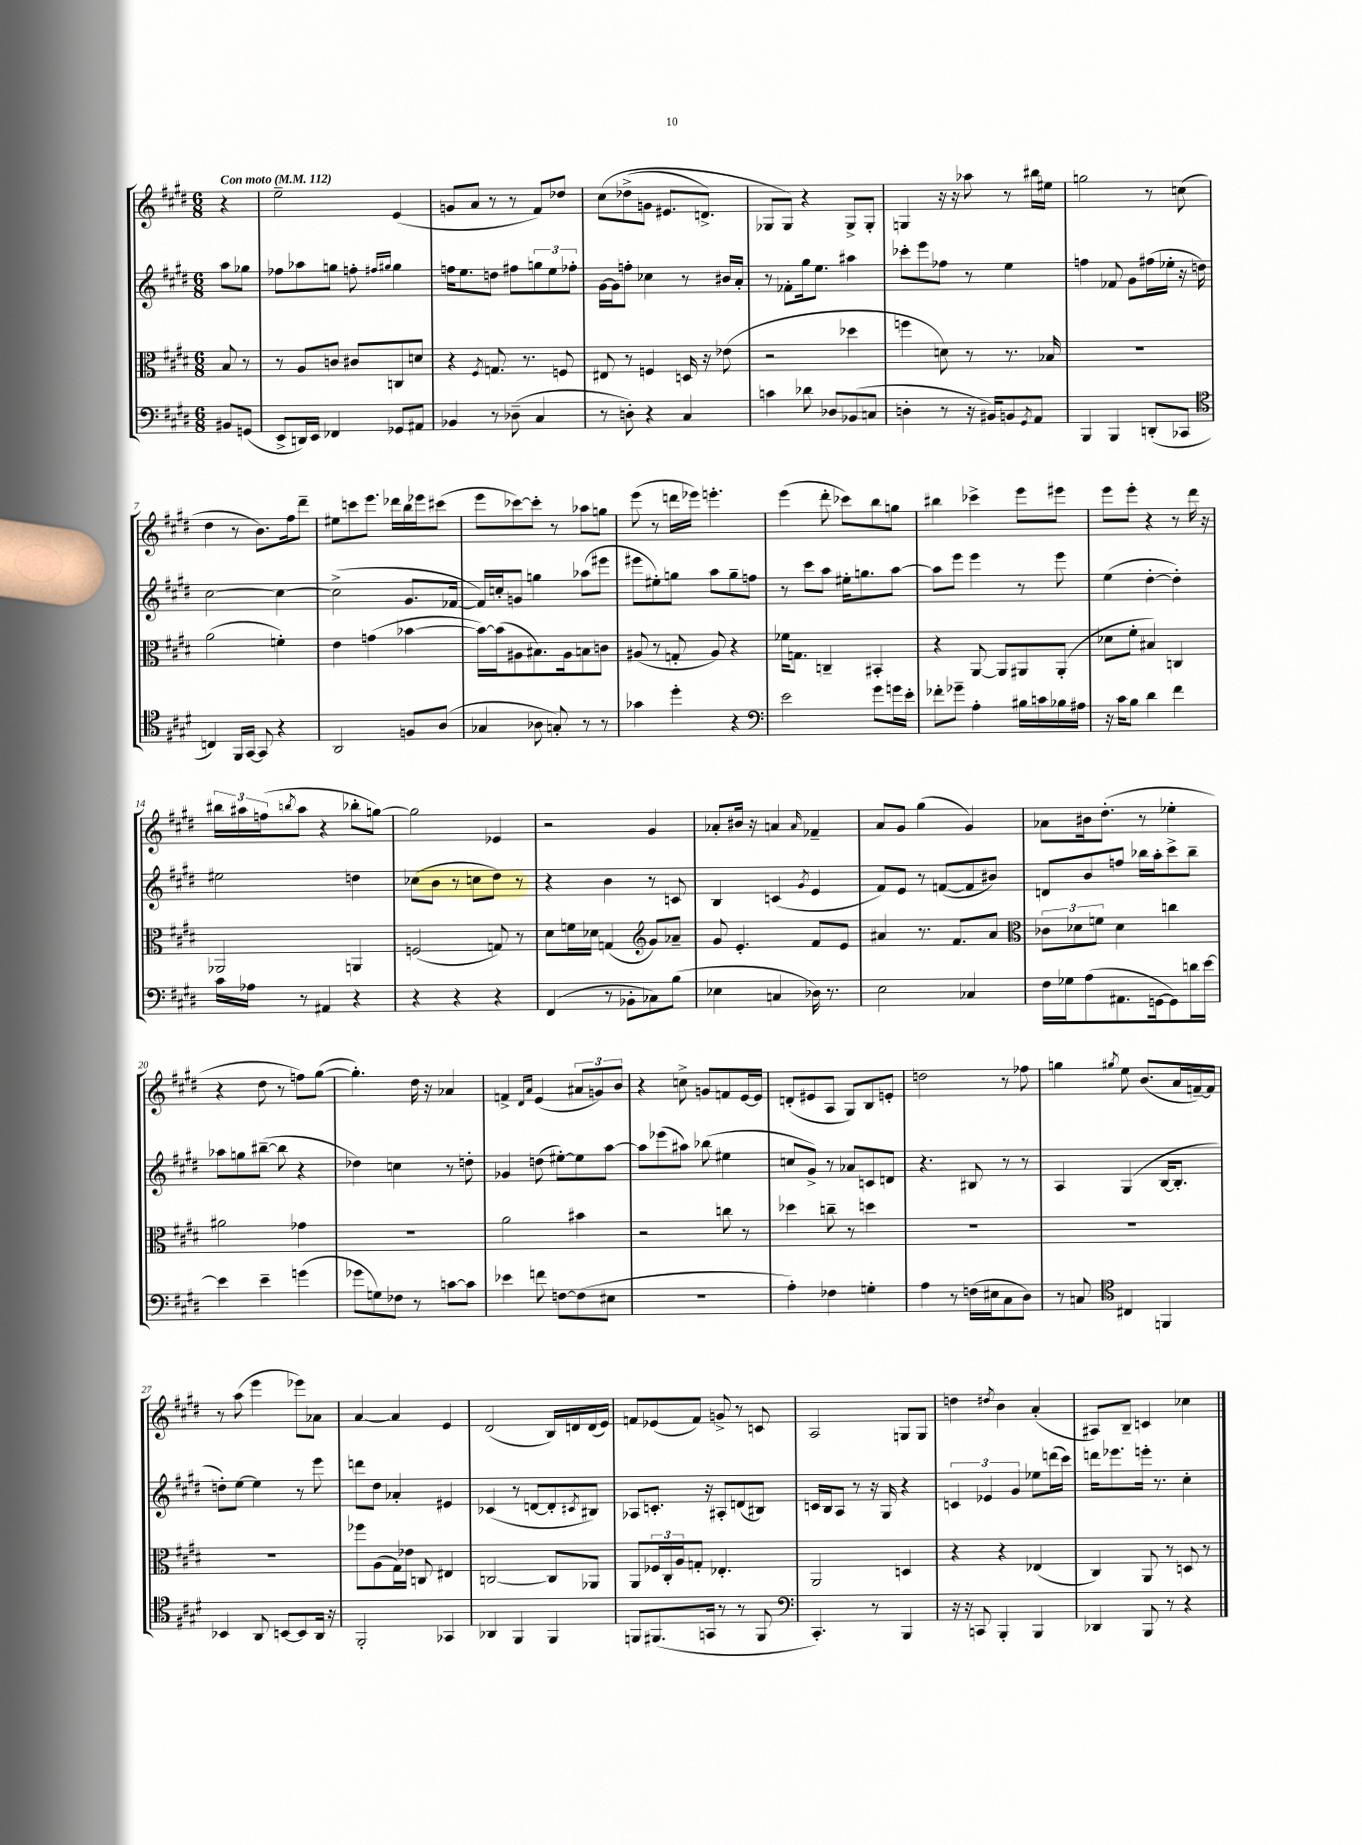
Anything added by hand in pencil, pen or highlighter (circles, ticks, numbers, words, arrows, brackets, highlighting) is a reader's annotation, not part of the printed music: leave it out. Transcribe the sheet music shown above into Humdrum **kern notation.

**kern	**kern	**kern	**kern
*part4	*part3	*part2	*part1
*staff4	*staff3	*staff2	*staff1
*clefF4	*clefC3	*clefG2	*clefG2
*k[f#c#g#d#]	*k[f#c#g#d#]	*k[f#c#g#d#]	*k[f#c#g#d#]
*M6/8	*M6/8	*M6/8	*M6/8
*MM112	*MM112	*MM112	*MM112
=	=	=	=
!	!	!	!LO:TX:a:B:t=Con moto
8BB#X/L	8B/	8aa\L	4r
(8GGn/J	8r	8gg-X\J	.
=1	=1	=1	=1
8EE^/L	8r	8ff-X\L	2ee~\
16DDn/L)	8A/L	8aa-X\	.
16EE/JJ	.	.	.
4FF-X/	8cn/J	8ggn\J	.
.	8c#X/L	8ffn'\	.
.	.	16qqff#X/LL	.
.	.	16qqgg#X/JJ	.
8GG-X/L	8Cn/	4gg#\	(4e/
8AA#X/J	8dn/J	.	.
=2	=2	=2	=2
4BB-X/	4r	16ffn\KL	8gn/L
.	.	8.ee\	.
.	.	.	8a/J
.	8qF#/	.	.
8r	8.Gn/	8ddn\J	8r
(8D-X~\	.	8ff#X\L	8r
.	8.r	.	.
4C#/	.	12ggn\	8f#/L)
.	.	12ee\	.
.	8Fn/	.	8dd-X/J
.	.	12ff-X'\J	.
=3	=3	=3	=3
8r	8E#X/	[16g#\LL	(8cc#\L
.	.	16g#\J]	.
8Dn'\)	8r	8ffn'\J	(8dd-X^\
4r	4Fn/	4cc-X\	8gn\J
.	.	.	8.e#X/L
4C#/	16Dn/	8r	.
.	16r	.	8.dn^/J)
.	(8e-X\	16b#X/LL	.
.	.	16a'/JJ	.
=4	=4	=4	=4
4cn\	2r	8r	8G-X/L
.	.	8f-X'\L	8G-/J)
8d-X\	.	16gg#\k	4r
.	.	8.ee\J	.
8D-X/L	.	.	.
(8BB-X/	4dd-X\	4aa#X\	8G-^/L
8Cn/J	.	.	8G-'/J
=5	=5	=5	=5
4Dn'\	4ffn\	8ccc-X'\L	4Gn/
.	.	8eee\	.
8r	8dn\)	8ff-X\J	16r
.	.	.	16r
16r	8r	8r	8aa-X\
16BB#X/KL)	.	.	.
8BBn/	8.r	4ee\	8r
8qGG#/	.	.	.
8AA/J	.	.	16bb#X\LL
.	16B-X/	.	16ee#X\JJ
=6	=6	=6	=6
4BBB/	2.r	4ffn\	2ggn\
4BBB/	.	8f-X/	.
.	.	8g#\L	.
(8DDn'/L	.	(16ff#X\L	8r
.	.	16ee-X'\JJ	.
8CC-X/J	.	16r	(8ccn\
.	.	16ddn\)	.
!!LO:LB:g=z
=7	=7	=7	=7
*clefC4	*	*	*
4Cn/)	(2a\	[2cc#\	4dd#\
16FF#/LL	.	.	8r
[16GG#/JJ	.	.	.
8GG#/]	.	.	8.b\L)
4r	4fn'\)	4cc#\_	.
.	.	.	16ff#\k
.	.	.	8ddd#~\J
=8	=8	=8	=8
2AA/	4e\	(2cc#^\]	8ee#X\L
.	.	.	8cccn\
.	(4gn\	.	8.eee\J
.	.	.	16ddd-X\LL
8Fn/L	[4b-X\	8.g#/L	16bb\
.	.	.	16eee-X\J
(8A/J	.	.	(8ccc#X\J
.	.	[16f-X/Jk	.
=9	=9	=9	=9
4G-X/	16b-\LL_)	16f-/LL])	8eee\L
.	(16b-\J]	16ccn'/J	.
.	8A#X\	8gn/J	[8ccc-X\)
8A-X\	8.B#X\)	4ggn\	8ccc-'\J]
8Gn'/)	.	.	8r
.	16A#\k	.	.
8r	8Bn\	(8aa-X\L	8aa-X\L
8r	8cn\J	8eee#X\J	8ggn\J
=10	=10	=10	=10
4g-X\	(8A#X/	8eee#X\L	(8eee\
.	8r	8ee#X'\)	8r
4dd#'\	8Gn'/	8ggn\J	16dddn\LL
.	.	.	16eee-X\JJ)
.	8A#/)	8aa\L	4.eeen'\
4r	4r	8gg~\	.
.	.	8ffn\J	.
=11	=11	=11	=11
*clefF4	*	*	*
2e\	16f-X\KL	8r	(4eee\
.	8.Gn\J	.	.
.	.	8ccc#\L	.
.	4Cn~/	8aa\J	8ddd#'\
.	.	16ee#X'\KL	8ccc-X\L)
.	.	8.ggn\	.
8g#\L	4BB#X'/	.	8bb\
16gn\L	.	[8aa\J	8ggn\J
16e'\JJ	.	.	.
=12	=12	=12	=12
8f-X'\L	4r	8aa\L]	4bb#X\
8g-X~\J	.	8eee\J	.
4A'\	[8AA/	4eee\	4ccc-X^\
.	8AA/L]	.	.
16B#X\LL	8AA#X/	8r	8eee\L
16cn\	.	.	.
16B-X\	(8AA#'/J	8eee\	8eee#X\J
16A#X\JJ	.	.	.
=13	=13	=13	=13
16r	8d-X\L	(4ee\	8eee\L
16c#\KL	.	.	.
8B\J	8f#'\J	.	8eee'\J
4d#\	4B#X/)	[4dd#'\	4r
4f#\	4Cn/	4dd#'\])	8r
.	.	.	16ddd#\
.	.	.	16r
!!LO:LB:g=z
=14	=14	=14	=14
16c#\LL	2AA-X/	2ee#X\	24bb#X\LL
.	.	.	24aa#X\
16A-X\JJ	.	.	.
.	.	.	(24ffn\J
.	.	.	8qbbn/
8r	.	.	8aa#\J
4AA#X/	.	.	4r
4r	4AAn/	4ddn\	8bb-X'\L
.	.	.	[8ggn\J)
=15	=15	=15	=15
4r	(2Fn/	(8cc-X\L	2gg\]
.	.	8b\J	.
4r	.	8r	.
.	.	8ccn\L	.
4r	8Gn/)	8dd#\J)	4e-X/
.	8r	8r	.
=16	=16	=16	=16
(4FF#/	8d#\L	4r	2r
.	16fn\L	.	.
.	16d-X\JJ	.	.
8r	(4Gn/	4b\	.
8BB-X'\L	.	.	.
*	*clefG2	*	*
8C-X\)	8g#/L)	8r	4g#/
(8B\J	8a-X~/J	8cn/	.
=17	=17	=17	=17
4E-X\	8g#/	4B/	8a-X'/L
.	4.e'/	.	16b#X/Jk
.	.	.	16r
4Cn/	.	(4cn/	4an/
.	.	8qg#/	16qqa/
16D-X\)	8f#/L	4e/	4f-X~/
8.r	.	.	.
.	8e/J	.	.
=18	=18	=18	=18
2E\	4a#X/	8f#/L)	8a/L
.	.	8e/J	8g#/J
.	8.r	8r	(4gg#\
.	.	([8fn/L	.
.	8.f#/L	.	.
4C-X/	.	8f/]	4g#/)
.	8a#/J	8b#X/J)	.
=19	=19	=19	=19
*	*clefC3	*	*
16F#\LL	12c-X\L	8dn/L	8a-X\L
16G-X\J	.	.	.
.	12d-X\	.	.
(8A\	.	8b/	16b#X\k
.	12fn\J	.	.
.	.	.	(8.dd#'\J
8.AA#X\	4d-\	8ffn/J	.
.	.	16bb-X\LL	8r
[16GGn\k	.	16aa'\J	.
8GG\])	4ccn\	8ccc#^\	4ee-X'\
16dn\L	.	8bb-~\J	.
[16e\JJ	.	.	.
!!LO:LB:g=z
=20	=20	=20	=20
4e\]	2a#X\	8aa-X\L	4r
.	.	8ggn\	.
4e~\	.	([8bb#X~\J	8dd#\
.	.	8bb#\]	8r
(4gn\	4g-X\	4r	8ffn\L)
.	.	.	([8gg#\J
=21	=21	=21	=21
8g-X\L	2.r	4dd-X\)	4.gg#'\])
8Gn\)	.	.	.
8F-X\J	.	4ccn\	.
8r	.	.	16dd#\
.	.	.	16r
[8cn\L	.	8r	4a-X/
8c\J]	.	8ddn'\	.
=22	=22	=22	=22
4e-X\	2a\	4g-X/	4fn^/
.	.	.	16qqd#/LL
.	.	.	16qqa/JJ
8fn\	.	(8ddn\	(4e/
[8Fn\L	.	[8ee#X'\L)	.
(8F\]	4b#X\	8ee#\]	12a#X/L
.	.	.	12gn/)
8E#X\J	.	[8aa\J	.
.	.	.	12b/J
=23	=23	=23	=23
2.r	2r	8aa\L]	4r
.	.	(8eee-X\	.
.	.	8aa#X\J)	8ccn^\
.	.	(8bb-X\	8gn/L
.	8ccn\	4ee#X\	8fn/
.	8r	.	[16e/L
.	.	.	16e/JJ]
=24	=24	=24	=24
4A'\)	4dd-X\	8ccn/L	(8dn'/L
.	.	8g#^/J)	8e#X/
4F-X\	8ccn~\	8r	8A/J
.	8r	8a-X/L	8G#/L)
4Gn'\	4ddn\	8cn/	8B/
.	.	8dn/J	8en'/J
=25	=25	=25	=25
4A\	2.r	4.r	2ddn\
8r	.	.	.
(16Fn\LL	.	8B#X/	.
16E#X\J	.	.	.
8C#\	.	8r	8r
8D#\J)	.	8r	8ff-X\
=26	=26	=26	=26
8r	2.r	4A/	4ggn\
8Cn/	.	.	.
*clefC4	*	*	*
.	.	.	8qgg#X/
4C#X/	.	(4G#/	8ee\
.	.	.	(8.b/L
4FFn/	.	[16B/KL	.
.	.	8.B'/J]	16a/L
.	.	.	[16fn~/)
.	.	.	16f/JJ]
!!LO:LB:g=z
=27	=27	=27	=27
4BB-X/	2.r	8ddn'\L)	8r
.	.	[8ee\J	(8aa\
8AA/	.	4ee\]	4eee\
[8BBn/L	.	.	.
8BB/]	.	8r	8eee-X\L)
16AA/Jk	.	8eee\	8a-X\J
16r	.	.	.
=28	=28	=28	=28
2FF#'/	8ff-X\L	8dddn\L	[4a/
.	(8A\	8dd#\J	.
.	16G#\L)	4a-X'/	4a/]
.	16e-X\JJ	.	.
.	8Cn/	.	.
4GG-X/	4E#X/	4e#X/	4e/
=29	=29	=29	=29
4AA-X/	[2Cn/	(4c-X/	(2d#/
4FF#/	.	8r	.
.	.	[8dn/L	.
4FF#/	8C/L]	8d'/]	16B/LL)
.	.	.	16dn/
.	.	8qc#X/	.
.	8AA-X/J	8B#X/J)	(16d/
.	.	.	16e/JJ)
=30	=30	=30	=30
8FFn/L	8AA/L	8A-X/L	8fn/L
(8.FF#X/	24F-X/L	8.cn'/J	(8e-X/
.	24C#'/	.	.
.	24A/J	.	.
.	8Gn'/J	.	8f/J)
16GGn/Jk	.	16r	.
8r	4.E-X'/	8A#X'/L	8gn^/
8r	.	(8dn/	8r
8FF#/	.	8B#X/J)	8cn/
=31	=31	=31	=31
*clefF4	*	*	*
4.CC#'/)	2AA/	16cn/LL	2A/
.	.	16B/J	.
.	.	8A/J	.
.	.	8r	.
8r	.	16r	.
.	.	16G#/	.
4BBB/	4Dn/	4r	8Gn/L
.	.	.	8G/J
=32	=32	=32	=32
16r	4r	6cn/	4ddn\
16r	.	.	.
8CCn/	.	.	.
.	.	6e-X/	.
.	.	.	8qdd#X/
4BBB'/	4r	.	4b\
.	.	6g#/	.
4BBB/	(4E-X/	8ee-X\L	(4a'/
.	.	(16dddn\L	.
.	.	16ccc#\JJ)	.
=33	=33	=33	=33
4DD-X/	4C#/)	16dddn\KL	8A#X/L)
.	.	8.eee-X\	.
.	.	.	8B~/J
8BBB/	8AA/	16eeen'\Jk	4cn/
.	.	8.r	.
8r	8r	.	.
4r	8Dn/	4cc#'\	4cc-X\
.	8r	.	.
==	==	==	==
*-	*-	*-	*-
